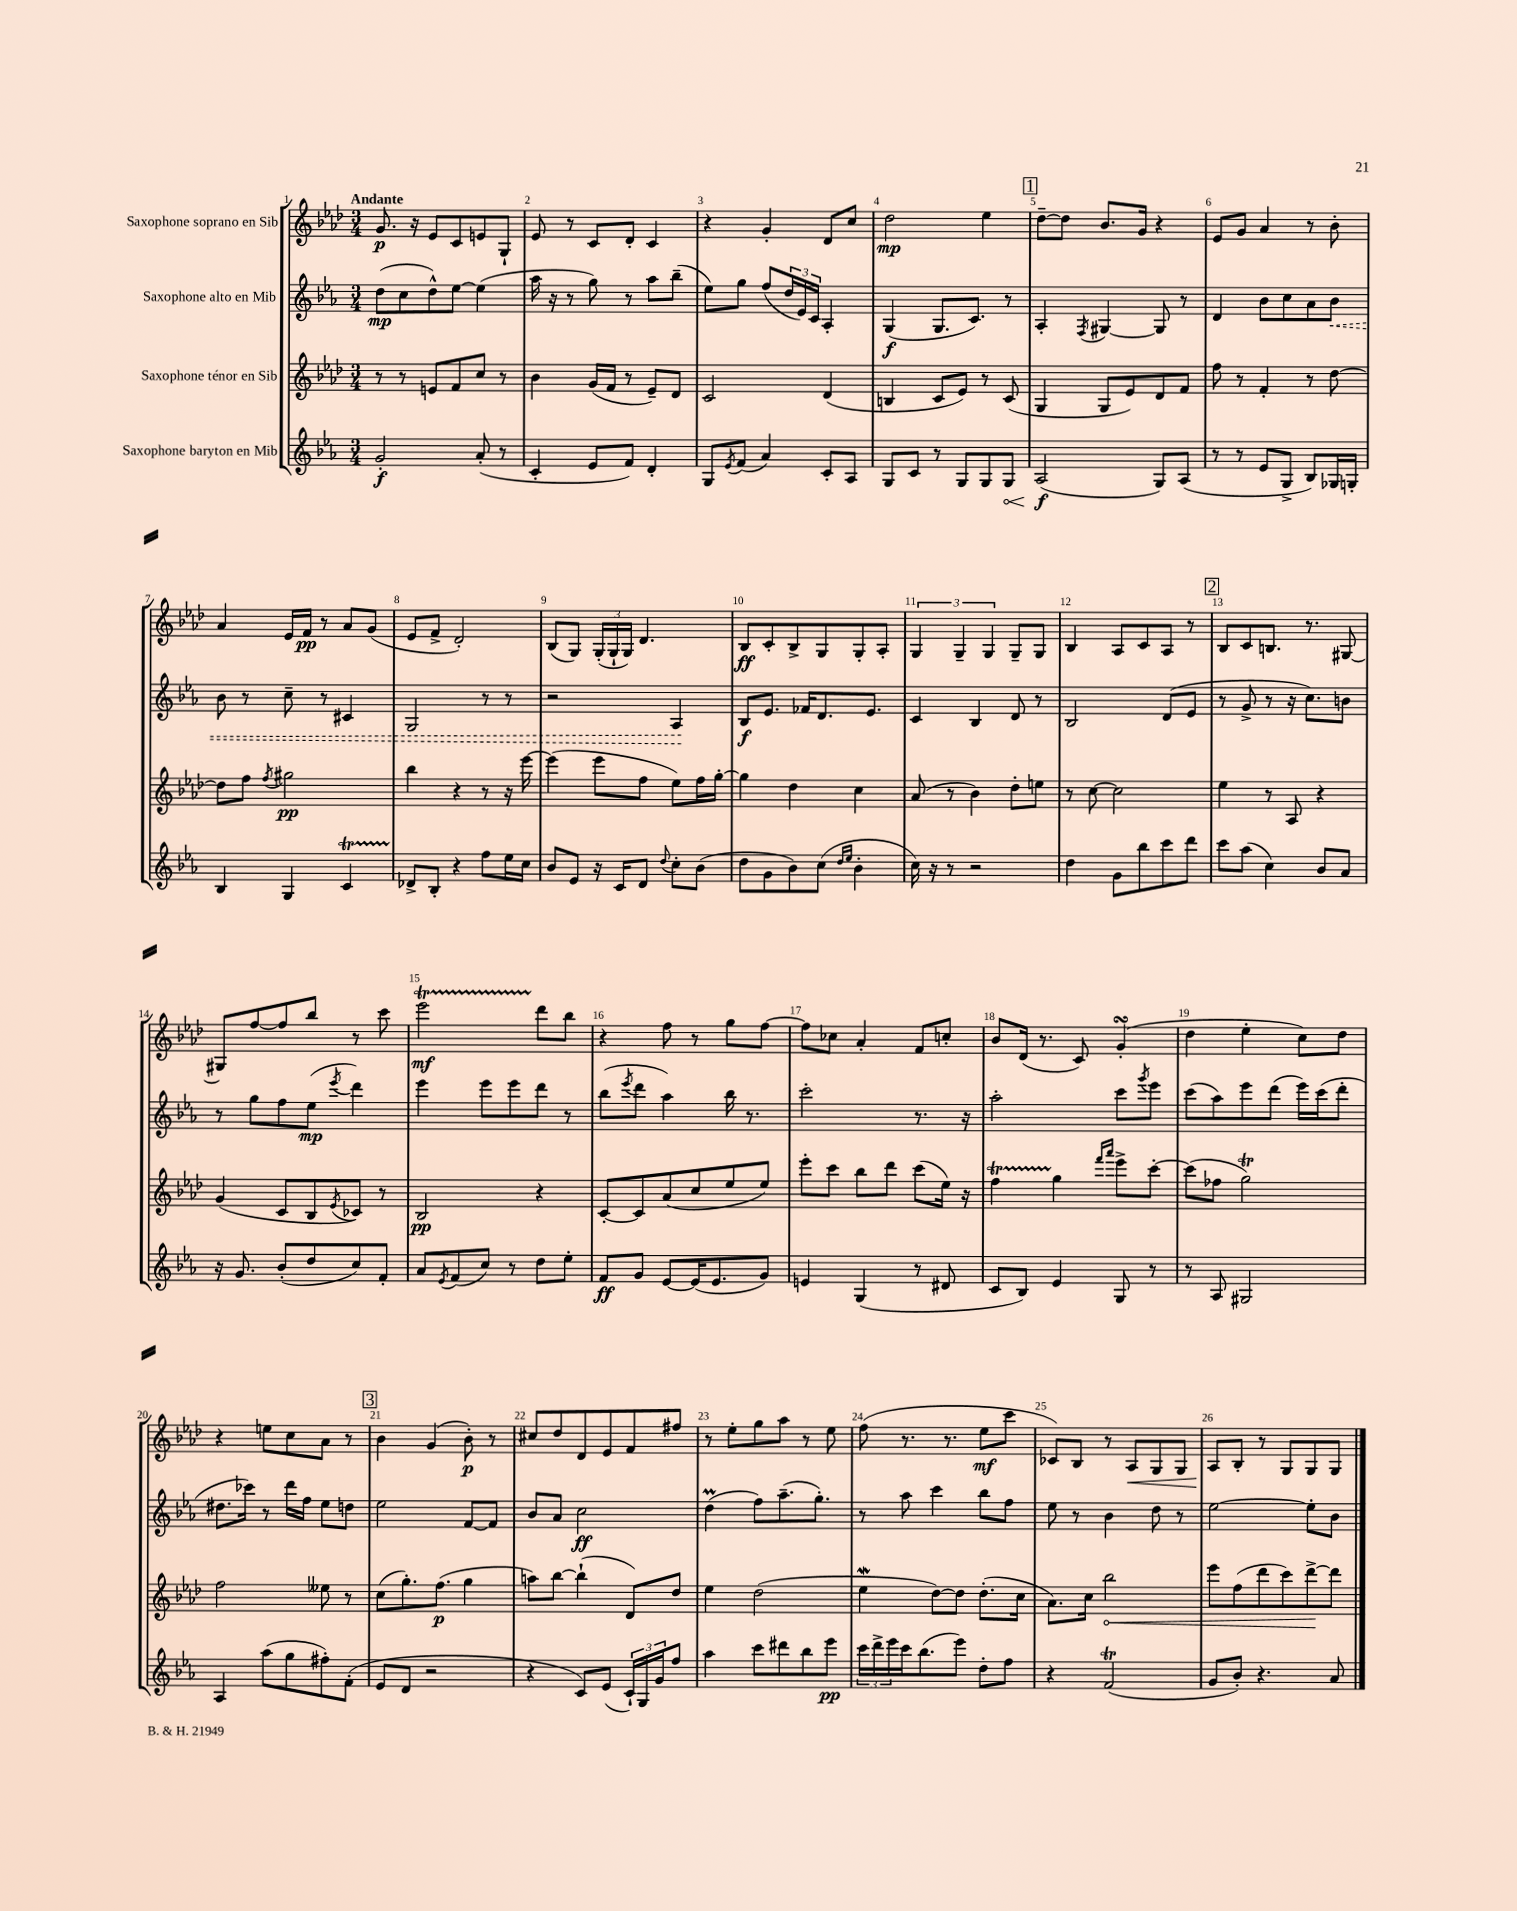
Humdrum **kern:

**kern	**dynam	**kern	**dynam	**kern	**dynam	**kern	**dynam
*part4	*part4	*part3	*part3	*part2	*part2	*part1	*part1
*staff4	*staff4	*staff3	*staff3	*staff2	*staff2	*staff1	*staff1
*I"Saxophone baryton en Mib	*	*I"Saxophone ténor en Sib	*	*I"Saxophone alto en Mib	*	*I"Saxophone soprano en Sib	*
*clefG2	*	*clefG2	*	*clefG2	*	*clefG2	*
*k[b-e-a-]	*	*k[b-e-a-d-]	*	*k[b-e-a-]	*	*k[b-e-a-d-]	*
*M3/4	*	*M3/4	*	*M3/4	*	*M3/4	*
=1	=1	=1	=1	=1	=1	=1	=1
!	!	!	!	!	!	!LO:TX:a:B:t=Andante	!
2g'/	f	8r	.	(8dd\L	mp	8.g/	p
.	.	8r	.	8cc\	.	.	.
.	.	.	.	.	.	16r	.
.	.	8en/L	.	8dd^^\)	.	8e-/L	.
.	.	8f/	.	[8ee-\J	.	8c/	.
(8a-'/	.	8cc/J	.	(4ee-\]	.	8en/	.
8r	.	8r	.	.	.	8G`/J	.
=2	=2	=2	=2	=2	=2	=2	=2
4c'/	.	4b-\	.	16aa-\	.	8e-/	.
.	.	.	.	16r	.	.	.
.	.	.	.	8r	.	8r	.
8e-/L	.	(16g/LL	.	8gg\)	.	8c/L	.
.	.	16f/JJ	.	.	.	.	.
8f/J)	.	8r	.	8r	.	8d-'/J	.
4d'/	.	8e-~/L)	.	8aa-\L	.	4c/	.
.	.	8d-/J	.	(8bb-~\J	.	.	.
=3	=3	=3	=3	=3	=3	=3	=3
8G/L	.	2c/	.	8ee-\L)	.	4r	.
8qe-/	.	.	.	.	.	.	.
(8f/J	.	.	.	8gg\J	.	.	.
4a-/)	.	.	.	(8ff/L	.	4g'/	.
.	.	.	.	24dd/L	.	.	.
.	.	.	.	24e-/)	.	.	.
.	.	.	.	24c/JJ	.	.	.
8c'/L	.	(4d-/	.	4A-'/	.	8d-/L	.
8A-/J	.	.	.	.	.	8cc/J	.
=4	=4	=4	=4	=4	=4	=4	=4
8G/L	.	4Bn/	.	(4G/	f	2dd-\	mp
8c/J	.	.	.	.	.	.	.
8r	.	8c/L	.	8.G/L	.	.	.
8G/L	.	8e-/J)	.	.	.	.	.
.	.	.	.	8.c/J)	.	.	.
8G/	.	8r	.	.	.	4ee-\	.
!	!LO:HP:b	!	!	!	!	!	!
8G/J	<	(8c/	.	8r	.	.	.
!!LO:REH:place=s1:t=1
=5	=5	=5	=5	=5	=5	=5	=5
(2A-/	f	4G/	.	4A-'/	.	[8dd-~\L	.
.	.	.	.	.	.	8dd-\J]	.
.	.	.	.	8qF/	.	.	.
.	.	8G/L	.	[4G#X/	.	8.b-/L	.
.	.	8e-/)	.	.	.	.	.
.	.	.	.	.	.	16g/Jk	.
8G/L)	[	8d-/	.	8G#/]	.	4r	.
(8A-/J	.	8f/J	.	8r	.	.	.
=6	=6	=6	=6	=6	=6	=6	=6
8r	.	8ff\	.	4d/	.	8e-/L	.
8r	.	8r	.	.	.	8g/J	.
8e-/L	.	4f'/	.	8b-\L	.	4a-/	.
8G^/J	.	.	.	8cc\	.	.	.
8B-/L)	.	8r	.	8a-\	.	8r	.
!	!	!	!	!	!LO:HP:b	!	!
16G-X/L	.	[8dd-\	.	8b-\J	<	8b-'\	.
16Gn'/JJ	.	.	.	.	.	.	.
!!LO:LB:g=z
=7	=7	=7	=7	=7	=7	=7	=7
4B-/	.	8dd-\L]	.	8b-\	.	4a-/	.
.	.	8ff\J	.	8r	.	.	.
.	.	8qff/	.	.	.	.	.
4G/	.	2gg#X\	pp	8cc~\	.	16e-/LL	.
.	.	.	.	.	.	16f/JJ	pp
.	.	.	.	8r	.	8r	.
4cT/	.	.	.	4c#X/	.	8a-/L	.
.	.	.	.	.	.	(8g/J	.
=8	=8	=8	=8	=8	=8	=8	=8
8d-X^/L	.	4bb-\	.	2G/	.	8e-/L	.
8B-'/J	.	.	.	.	.	8f^/J	.
4r	.	4r	.	.	.	2d-'/)	.
8ff\L	.	8r	.	8r	.	.	.
16ee-\L	.	16r	.	8r	.	.	.
16cc\JJ	.	[16eee-\	.	.	.	.	.
=9	=9	=9	=9	=9	=9	=9	=9
8b-/L	.	(4eee-\]	.	2r	.	(8B-/L	.
8e-/J	.	.	.	.	.	8G/J)	.
16r	.	8eee-\L	.	.	.	(24G'/LL	.
.	.	.	.	.	.	24G`/	.
16c/KL	.	.	.	.	.	.	.
.	.	.	.	.	.	24G/JJ)	.
8d/J	.	8ff\J	.	.	.	4.d-/	.
8qqdd/	.	.	.	.	.	.	.
8cc'\L	.	8ee-\L)	.	4A-/	.	.	.
(8b-\J	.	16ff\L	.	.	.	.	.
.	.	[16gg'\JJ	.	.	.	.	.
.	.	.	.	.	[	.	.
=10	=10	=10	=10	=10	=10	=10	=10
8dd\L	.	4gg\]	.	8B-/L	f	8B-/L	ff
8g\	.	.	.	8.e-/J	.	8c'/	.
8b-\)	.	4dd-\	.	.	.	8B-^/	.
.	.	.	.	16f-X/KL	.	.	.
(8cc\J	.	.	.	8.d/	.	8G/	.
16qqdd/LL	.	.	.	.	.	.	.
16qqee-/JJ	.	.	.	.	.	.	.
4b-'\	.	4cc\	.	.	.	8G'/	.
.	.	.	.	8.e-/J	.	.	.
.	.	.	.	.	.	8A-'/J	.
=11	=11	=11	=11	=11	=11	=11	=11
16cc\)	.	(8a-/	.	4c/	.	6G/	.
16r	.	.	.	.	.	.	.
8r	.	8r	.	.	.	.	.
.	.	.	.	.	.	6G~/	.
2r	.	4b-\)	.	4B-/	.	.	.
.	.	.	.	.	.	6G/	.
.	.	8dd-'\L	.	8d/	.	8G~/L	.
.	.	8een\J	.	8r	.	8G/J	.
=12	=12	=12	=12	=12	=12	=12	=12
4dd\	.	8r	.	2B-/	.	4B-/	.
.	.	[8cc\	.	.	.	.	.
8g\L	.	2cc\]	.	.	.	8A-/L	.
8bb-\	.	.	.	.	.	8c/	.
8ccc\	.	.	.	(8d/L	.	8A-/J	.
8ddd\J	.	.	.	8e-/J	.	8r	.
!!LO:REH:place=s1:t=2
=13	=13	=13	=13	=13	=13	=13	=13
8ccc\L	.	4ee-\	.	8r	.	8B-/L	.
(8aa-\J	.	.	.	8g^/	.	8c/	.
4cc\)	.	8r	.	8r	.	8.Bn/J	.
.	.	8A-/	.	16r	.	.	.
.	.	.	.	8.cc\L)	.	8.r	.
8b-/L	.	4r	.	.	.	.	.
8a-/J	.	.	.	8bn\J	.	[8G#X/	.
!!LO:LB:g=z
=14	=14	=14	=14	=14	=14	=14	=14
16r	.	(4g/	.	8r	.	8G#X/L]	.
8.g/	.	.	.	.	.	.	.
.	.	.	.	8gg\L	.	[8ff/	.
(8b-'/L	.	8c/L	.	8ff\	.	8ff/]	.
8dd/	.	8B-/	.	(8ee-\J	mp	8bb-/J	.
.	.	8qe-/	.	8qeee-/	.	.	.
8cc/)	.	8c-X/J)	.	4ddd\)	.	8r	.
8f'/J	.	8r	.	.	.	8ccc\	.
=15	=15	=15	=15	=15	=15	=15	=15
8a-/L	.	2B-/	pp	4eee-\	.	2eee-T\	mf
8qe-/	.	.	.	.	.	.	.
(8f/	.	.	.	.	.	.	.
8cc/J)	.	.	.	8eee-\L	.	.	.
8r	.	.	.	8eee-\	.	.	.
8dd\L	.	4r	.	8ddd\J	.	8ddd-\L	.
8ee-'\J	.	.	.	8r	.	8bb-\J	.
=16	=16	=16	=16	=16	=16	=16	=16
8f/L	ff	[8c'/L	.	(8bb-\L	.	4r	.
.	.	.	.	8qeee-/	.	.	.
8g/J	.	8c/]	.	8ddd\J	.	.	.
[8e-/L	.	(8a-/	.	4aa-\)	.	8ff\	.
(16e-/K]	.	8cc/	.	.	.	8r	.
8.e-/	.	.	.	.	.	.	.
.	.	8ee-/	.	16bb-\	.	8gg\L	.
.	.	.	.	8.r	.	.	.
8g/J)	.	8ee-/J)	.	.	.	[8ff\J	.
=17	=17	=17	=17	=17	=17	=17	=17
4en/	.	8eee-'\L	.	2ccc'\	.	8ff\L]	.
.	.	8ccc\J	.	.	.	8cc-X\J	.
(4G/	.	8bb-\L	.	.	.	4a-'/	.
.	.	8ddd-\J	.	.	.	.	.
8r	.	(8ccc\L	.	8.r	.	8f/L	.
8d#X/	.	16ee-\Jk)	.	.	.	8ccn'/J	.
.	.	16r	.	16r	.	.	.
=18	=18	=18	=18	=18	=18	=18	=18
8c/L	.	4ffT\	.	2aa-'\	.	8b-/L	.
8B-/J)	.	.	.	.	.	(16d-/Jk	.
.	.	.	.	.	.	8.r	.
4e-/	.	4gg\	.	.	.	.	.
.	.	.	.	.	.	8c/)	.
.	.	16qqfff/LL	.	.	.	.	.
.	.	16qqaaa-/JJ	.	.	.	.	.
8G/	.	8eee-^\L	.	8ccc\L	.	(4gsSsS'/	.
.	.	.	.	8qggg/	.	.	.
8r	.	[8ccc'\J	.	8eee-\J	.	.	.
=19	=19	=19	=19	=19	=19	=19	=19
8r	.	(8ccc\L]	.	(8ccc\L	.	4dd-\	.
8A-/	.	8ff-X\J	.	8aa-\)	.	.	.
2G#X/	.	2ggt\)	.	8eee-\	.	4ee-'\	.
.	.	.	.	(8ddd\J	.	.	.
.	.	.	.	16eee-\LL)	.	8cc\L)	.
.	.	.	.	(16ccc\J	.	.	.
.	.	.	.	8ddd'\J	.	8dd-\J	.
!!LO:LB:g=z
=20	=20	=20	=20	=20	=20	=20	=20
4A-/	.	2ff\	.	8.dd#X\L	.	4r	.
.	.	.	.	16ccc-X\Jk)	.	.	.
(8aa-\L	.	.	.	8r	.	8een\L	.
8gg\	.	.	.	16ddd\LL	.	8cc\	.
.	.	.	.	16ff\JJ	.	.	.
8ff#X'\)	.	8ee--X\	.	8ee-\L	.	8a-\J	.
(8f'\J	.	8r	.	8ddn\J	.	8r	.
!!LO:REH:place=s1:t=3
=21	=21	=21	=21	=21	=21	=21	=21
8e-/L	.	(8cc\L	.	2ee-\	.	4b-\	.
8d/J	.	8.gg'\)	.	.	.	.	.
2r	.	.	.	.	.	(4g/	.
.	.	(8.ff\J	p	.	.	.	.
.	.	4gg\	.	[8f/L	.	8b-'\)	p
.	.	.	.	8f/J]	.	8r	.
=22	=22	=22	=22	=22	=22	=22	=22
4r	.	8aan\L)	.	8b-/L	.	8cc#X/L	.
.	.	[8bb-\J	.	8a-/J	.	8dd-/	.
8c/L)	.	(4bb-`\]	.	2cc\	ff	8d-/	.
(8e-/J	.	.	.	.	.	8e-/	.
24c`/LL)	.	8d-/L)	.	.	.	8f/	.
24G/	.	.	.	.	.	.	.
24g/J	.	.	.	.	.	.	.
8ff/J	.	8dd-/J	.	.	.	8ff#X/J	.
=23	=23	=23	=23	=23	=23	=23	=23
4aa-\	.	4ee-\	.	(4ddm\	.	8r	.
.	.	.	.	.	.	8ee-'\L	.
8ccc\L	.	(2dd-\	.	8ff\L)	.	8gg\	.
8ddd#X\	.	.	.	(8.aa-~\	.	8aa-\J	.
8bb-\	.	.	.	.	.	8r	.
.	.	.	.	8.gg'\J)	.	.	.
8eee-\J	pp	.	.	.	.	8ee-\	.
=24	=24	=24	=24	=24	=24	=24	=24
24ccc\LL	.	4ee-W\	.	8r	.	(8ff\	.
24ddd^\	.	.	.	.	.	.	.
24eee-\	.	.	.	.	.	.	.
16ccc\J	.	.	.	8aa-\	.	8.r	.
(8.bb-\	.	.	.	.	.	.	.
.	.	[8dd-\L)	.	4ccc\	.	.	.
.	.	.	.	.	.	8.r	.
8eee-\J)	.	8dd-\J]	.	.	.	.	.
8dd'\L	.	(8.dd-'\L	.	8bb-\L	.	8ee-\L	mf
8ff\J	.	.	.	8ff\J	.	8ccc\J	.
.	.	16cc\Jk	.	.	.	.	.
=25	=25	=25	=25	=25	=25	=25	=25
4r	.	8.a-\L)	.	8ee-\	.	8c-X/L)	.
.	.	.	.	8r	.	8B-/J	.
.	.	16cc\Jk	.	.	.	.	.
!	!	!	!LO:HP:b	!	!	!	!
(2fT/	.	2bb-\	<	4b-\	.	8r	.
!	!	!	!	!	!	!	!LO:HP:b
.	.	.	.	.	.	8A-/L	<
.	.	.	.	8dd\	.	8G/	.
.	.	.	.	8r	.	8G/J	.
=26	=26	=26	=26	=26	=26	=26	=26
8g/L	.	8eee-\L	.	[2ee-\	.	8A-/L	.
8b-'/J)	.	(8ff\	.	.	.	8B-'/J	[
4.r	.	8ddd-\	.	.	.	8r	.
.	.	8ccc\)	.	.	.	8G/L	.
.	.	[8ddd-^\	.	8ee-'\L]	.	8G/	.
8a-/	.	8ddd-\J]	[	8b-\J	.	8G/J	.
==	==	==	==	==	==	==	==
*-	*-	*-	*-	*-	*-	*-	*-
